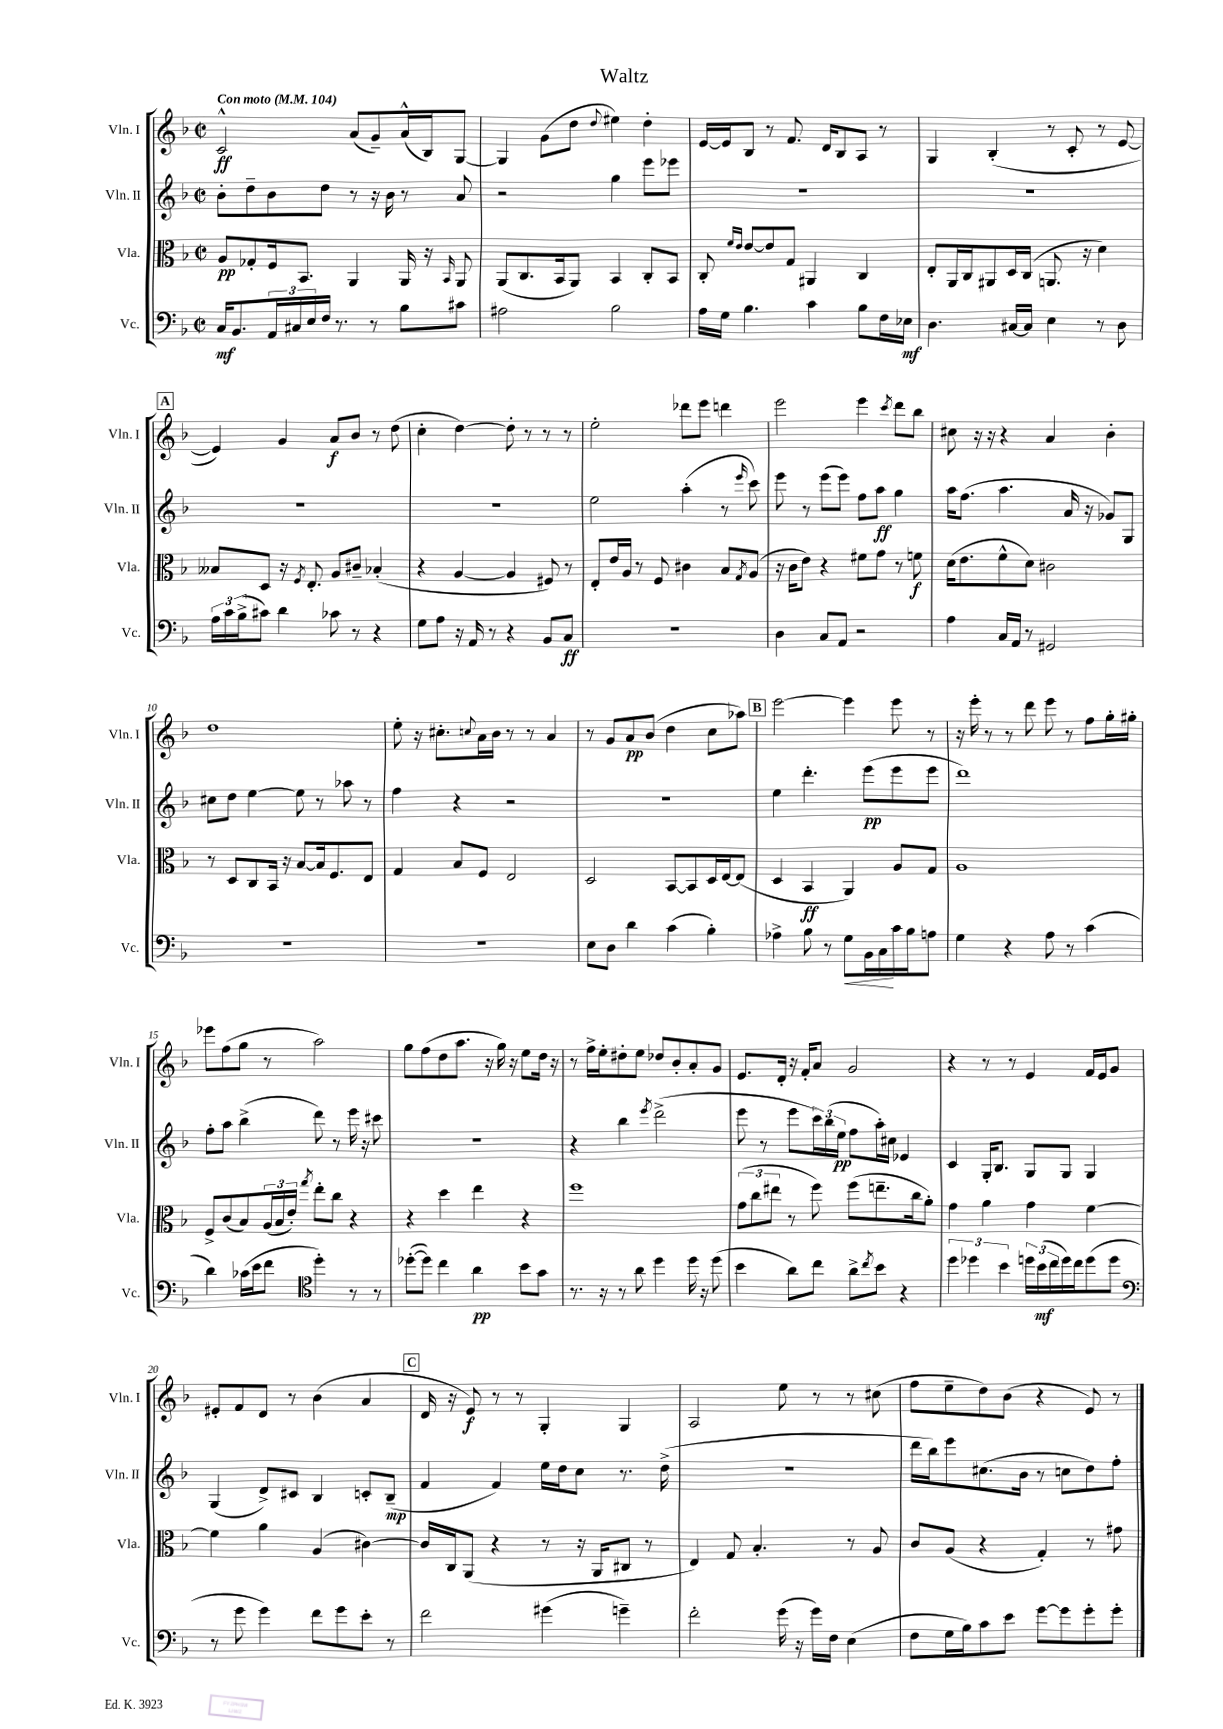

**kern	**dynam	**kern	**dynam	**kern	**dynam	**kern	**dynam
*part4	*part4	*part3	*part3	*part2	*part2	*part1	*part1
*staff4	*staff4	*staff3	*staff3	*staff2	*staff2	*staff1	*staff1
*I"Vc.	*	*I"Vla.	*	*I"Vln. II	*	*I"Vln. I	*
*I'Vc.	*	*I'Vla.	*	*I'Vln. II	*	*I'Vln. I	*
*clefF4	*	*clefC3	*	*clefG2	*	*clefG2	*
*k[b-]	*	*k[b-]	*	*k[b-]	*	*k[b-]	*
*M2/2	*	*M2/2	*	*M2/2	*	*M2/2	*
*met(c|)	*	*met(c|)	*	*met(c|)	*	*met(c|)	*
*MM104	*	*MM104	*	*MM104	*	*MM104	*
=1	=1	=1	=1	=1	=1	=1	=1
!	!	!	!	!	!	!LO:TX:a:B:t=Con moto	!
16C/KL	mf	8A/L	pp	8b-'\L	.	2c^^/	ff
8.BB-/	.	.	.	.	.	.	.
.	.	8G-X'/	.	8dd~\	.	.	.
24AA/L	.	16F/k	.	8b-\	.	.	.
24C#X/	.	.	.	.	.	.	.
.	.	8.BB-/J	.	.	.	.	.
24E/	.	.	.	.	.	.	.
16F/JJ	.	.	.	8dd\J	.	.	.
8.r	.	.	.	.	.	.	.
.	.	4AA/	.	8r	.	(8a/L	.
8r	.	.	.	16r	.	8g~/)	.
.	.	.	.	16b-\	.	.	.
8B-\L	.	16AA/	.	8r	.	(16a^^/L	.
.	.	16r	.	.	.	16B-/J)	.
.	.	16qqBB-/	.	.	.	.	.
8c#X\J	.	8AA/	.	8a/	.	[8G/J	.
=2	=2	=2	=2	=2	=2	=2	=2
2A#X\	.	(8AA/L	.	2r	.	4G/]	.
.	.	8.C/	.	.	.	.	.
.	.	.	.	.	.	(8g\L	.
.	.	16BB-/k	.	.	.	.	.
.	.	8AA/J)	.	.	.	8dd\J	.
.	.	.	.	.	.	8qqdd/	.
2B-\	.	4BB-/	.	4gg\	.	4ee#X\)	.
.	.	8C'/L	.	8eee\L	.	4dd'\	.
.	.	8BB-/J	.	8eee-X\J	.	.	.
=3	=3	=3	=3	=3	=3	=3	=3
16A\LL	.	8C'/	.	1r	.	[16e/LL	.
16G\JJ	.	.	.	.	.	16e/J]	.
.	.	16qqf/LL	.	.	.	.	.
.	.	16qqe/JJ	.	.	.	.	.
4.B-\	.	[8e/L	.	.	.	8B-/J	.
.	.	8e/]	.	.	.	8r	.
.	.	8G/J	.	.	.	8.f/	.
4c\	.	4AA#X/	.	.	.	.	.
.	.	.	.	.	.	16d/KL	.
.	.	.	.	.	.	8B-/	.
8B-\L	.	4C/	.	.	.	8A/J	.
16F\L	.	.	.	.	.	8r	.
16E-X\JJ	mf	.	.	.	.	.	.
=4	=4	=4	=4	=4	=4	=4	=4
4.D\	.	8E'/L	.	1r	.	4G/	.
.	.	16AA/L	.	.	.	.	.
.	.	16C/J	.	.	.	.	.
.	.	8AA#X/	.	.	.	(4B-'/	.
[16C#X/LL	.	16D/L	.	.	.	.	.
16C#/JJ]	.	(16C/JJ	.	.	.	.	.
4E\	.	8.AAn/	.	.	.	8r	.
.	.	.	.	.	.	8c'/	.
.	.	16r	.	.	.	.	.
8r	.	4d\)	.	.	.	8r	.
8D\	.	.	.	.	.	[8e/	.
!!LO:LB:g=z
!!LO:REH:place=s1:t=A
=5	=5	=5	=5	=5	=5	=5	=5
24A\LL	.	8B--X/L	.	1r	.	4e/])	.
24c\	.	.	.	.	.	.	.
(24B-^\J	.	.	.	.	.	.	.
8c#X\J)	.	8D/J	.	.	.	.	.
4d\	.	16r	.	.	.	4g/	.
.	.	8qF/	.	.	.	.	.
.	.	8.E'/	.	.	.	.	.
8c-X\	.	8A/L	.	.	.	8a/L	f
8r	.	8c#X~/J	.	.	.	8b-/J	.
4r	.	(4B-X'/	.	.	.	8r	.
.	.	.	.	.	.	(8dd\	.
=6	=6	=6	=6	=6	=6	=6	=6
8G\L	.	4r	.	1r	.	4cc'\	.
8A\J	.	.	.	.	.	.	.
16r	.	[4A/	.	.	.	[4dd\)	.
16AA/	.	.	.	.	.	.	.
8r	.	.	.	.	.	.	.
4r	.	4A/]	.	.	.	8dd'\]	.
.	.	.	.	.	.	8r	.
8BB-/L	.	8F#X/)	.	.	.	8r	.
8C/J	ff	8r	.	.	.	8r	.
=7	=7	=7	=7	=7	=7	=7	=7
1r	.	8E'/L	.	2ee\	.	2ee'\	.
.	.	16e/L	.	.	.	.	.
.	.	16A/JJ	.	.	.	.	.
.	.	8r	.	.	.	.	.
.	.	8F/	.	.	.	.	.
.	.	4c#X\	.	(4aa'\	.	8ddd-X\L	.
.	.	.	.	.	.	8eee\J	.
.	.	8B-/L	.	8r	.	4dddn\	.
.	.	8qG/	.	16qqeee/	.	.	.
.	.	(8A/J	.	8ccc\)	.	.	.
=8	=8	=8	=8	=8	=8	=8	=8
4D\	.	16r	.	8eee\	.	2eee\	.
.	.	16c\KL	.	.	.	.	.
.	.	8e\J)	.	8r	.	.	.
8C/L	.	4r	.	(8eee\L	.	.	.
8AA/J	.	.	.	8eee\J)	.	.	.
2r	.	8f#X\L	.	8ff\L	.	4eee\	.
.	.	8g\J	.	8aa\J	ff	.	.
.	.	.	.	.	.	8qccc/	.
.	.	8r	.	4gg\	.	8ddd\L	.
.	.	8fn\	f	.	.	8bb-\J	.
=9	=9	=9	=9	=9	=9	=9	=9
4A\	.	(16d\KL	.	16aa\KL	.	8cc#X\	.
.	.	8.e\	.	(8.ff\J	.	.	.
.	.	.	.	.	.	16r	.
.	.	.	.	.	.	16r	.
16C/LL	.	8f^^\	.	4.aa\	.	4r	.
16AA/JJ	.	.	.	.	.	.	.
8r	.	8d\J)	.	.	.	.	.
2GG#X/	.	2c#X\	.	.	.	4a/	.
.	.	.	.	16a/	.	.	.
.	.	.	.	16r	.	.	.
.	.	.	.	8g-X/L)	.	4b-'\	.
.	.	.	.	8G/J	.	.	.
!!LO:LB:g=z
=10	=10	=10	=10	=10	=10	=10	=10
1r	.	8r	.	8cc#X\L	.	1dd	.
.	.	8D/L	.	8dd\J	.	.	.
.	.	8C/	.	[4ee\	.	.	.
.	.	16BB-/Jk	.	.	.	.	.
.	.	16r	.	.	.	.	.
.	.	[8B-/L	.	8ee\]	.	.	.
.	.	16B-/k]	.	8r	.	.	.
.	.	8.F/	.	.	.	.	.
.	.	.	.	8aa-X\	.	.	.
.	.	8E/J	.	8r	.	.	.
=11	=11	=11	=11	=11	=11	=11	=11
1r	.	4G/	.	4ff\	.	8ee'\	.
.	.	.	.	.	.	16r	.
.	.	.	.	.	.	8.cc#X'\L	.
.	.	8B-/L	.	4r	.	.	.
.	.	.	.	.	.	8qqccn/	.
.	.	8F/J	.	.	.	16a\L	.
.	.	.	.	.	.	16b-\JJ	.
.	.	2E/	.	2r	.	8r	.
.	.	.	.	.	.	8r	.
.	.	.	.	.	.	4a/	.
=12	=12	=12	=12	=12	=12	=12	=12
8E\L	.	2D/	.	1r	.	8r	.
8D\J	.	.	.	.	.	8g/L	.
4d\	.	.	.	.	.	8a/	pp
.	.	.	.	.	.	(8b-/J	.
(4c\	.	[8BB-/L	.	.	.	4dd\	.
.	.	8BB-/]	.	.	.	.	.
4B-'\)	.	16D/L	.	.	.	8cc\L	.
.	.	[16E/J	.	.	.	.	.
.	.	(8E/J]	.	.	.	8aa-X\J)	.
!!LO:REH:place=s1:t=B
=13	=13	=13	=13	=13	=13	=13	=13
4A-X^\	.	4D/	.	4ee\	.	[2eee\	.
8B-\	.	4BB-/	ff	4.ddd'\	.	.	.
8r	.	.	.	.	.	.	.
!	!LO:HP:b	!	!	!	!	!	!
8G\L	<	4AA/)	.	.	.	4eee\]	.
16BB-\L	.	.	.	(8eee\L	pp	.	.
16C\	.	.	.	.	.	.	.
16c\	[	8A/L	.	8eee\	.	8eee\	.
16B-\J	.	.	.	.	.	.	.
8An\J	.	8G/J	.	8eee\J	.	8r	.
=14	=14	=14	=14	=14	=14	=14	=14
4G\	.	1A	.	1ddd)	.	16r	.
.	.	.	.	.	.	16eee'\	.
.	.	.	.	.	.	8r	.
4r	.	.	.	.	.	8r	.
.	.	.	.	.	.	8ddd\	.
8A\	.	.	.	.	.	8eee\	.
8r	.	.	.	.	.	8r	.
(4c\	.	.	.	.	.	8ff\L	.
.	.	.	.	.	.	16gg'\L	.
.	.	.	.	.	.	16gg#X'\JJ	.
!!LO:LB:g=z
=15	=15	=15	=15	=15	=15	=15	=15
4d\)	.	8F^/L	.	8ff'\L	.	8eee-X\L	.
.	.	(8c/	.	8aa\J	.	(8ff\	.
(16c-X\LL	.	8B-/)	.	(4bb-^\	.	8gg\J	.
16e\J	.	.	.	.	.	.	.
8f\J	.	(24A/L	.	.	.	8r	.
.	.	24B-/	.	.	.	.	.
.	.	24e'/JJ)	.	.	.	.	.
*clefC4	*	*	*	*	*	*	*
.	.	8qgg/	.	.	.	.	.
4dd'\)	.	8ee'\L	.	8ddd\)	.	2aa\)	.
.	.	8cc\J	.	8r	.	.	.
8r	.	4r	.	16eee\	.	.	.
.	.	.	.	16r	.	.	.
8r	.	.	.	8ccc#X\	.	.	.
=16	=16	=16	=16	=16	=16	=16	=16
([8dd-X'\L	.	4r	.	1r	.	8gg\L	.
8dd-\J])	.	.	.	.	.	(8ff\	.
4cc\	.	4dd\	.	.	.	8dd\	.
.	.	.	.	.	.	8.aa\J	.
4a\	pp	4ee\	.	.	.	.	.
.	.	.	.	.	.	16r	.
.	.	.	.	.	.	16gg\)	.
.	.	.	.	.	.	16r	.
8b-\L	.	4r	.	.	.	8ee\L	.
8g\J	.	.	.	.	.	16dd\Jk	.
.	.	.	.	.	.	16r	.
=17	=17	=17	=17	=17	=17	=17	=17
8.r	.	1ff	.	4r	.	8r	.
.	.	.	.	.	.	16ff^\LL	.
16r	.	.	.	.	.	16ee'\J	.
8r	.	.	.	4bb-\	.	8dd#X'\	.
8a\	.	.	.	.	.	8ee\J	.
.	.	.	.	8qeee/	.	.	.
4dd\	.	.	.	(2ddd^\	.	8dd-X/L	.
.	.	.	.	.	.	8b-'/	.
16dd\	.	.	.	.	.	8a'/	.
16r	.	.	.	.	.	.	.
(8dd\	.	.	.	.	.	8g/J	.
=18	=18	=18	=18	=18	=18	=18	=18
4b-\	.	(12g\L	.	8eee\	.	8.e/L	.
.	.	12cc\	.	.	.	.	.
.	.	.	.	8r	.	.	.
.	.	12ee#X\J	.	.	.	.	.
.	.	.	.	.	.	16d'/Jk	.
8a\L)	.	8r	.	8eee\L	.	16r	.
.	.	.	.	.	.	16f'/KL	.
8cc\J	.	8ff\)	.	24ccc\L)	.	8a/J	.
.	.	.	.	(24bb-\	.	.	.
.	.	.	.	24ee\JJ	pp	.	.
8a^\L	.	(8ff\L	.	8ff\L	.	2g/	.
8qcc/	.	.	.	.	.	.	.
8b-\J	.	8.een~\	.	16aa'\L)	.	.	.
.	.	.	.	16cc#X\JJ	.	.	.
4r	.	.	.	4e-X/	.	.	.
.	.	16cc\k	.	.	.	.	.
.	.	8a'\J)	.	.	.	.	.
=19	=19	=19	=19	=19	=19	=19	=19
6dd\	.	4g\	.	4c/	.	4r	.
6dd-X\	.	.	.	.	.	.	.
.	.	4a\	.	16G'/KL	.	8r	.
.	.	.	.	8.B-/J	.	.	.
6b-\	.	.	.	.	.	.	.
.	.	.	.	.	.	8r	.
24ddn\LL	.	4g\	.	8G/L	.	4e/	.
(24b-\	mf	.	.	.	.	.	.
24cc\	.	.	.	.	.	.	.
16dd\)	.	.	.	8G/J	.	.	.
16cc\J	.	.	.	.	.	.	.
(8dd\	.	[4f\	.	4G/	.	16f/LL	.
.	.	.	.	.	.	16e/J	.
8dd\J	.	.	.	.	.	8g/J	.
!!LO:LB:g=z
=20	=20	=20	=20	=20	=20	=20	=20
*clefF4	*	*	*	*	*	*	*
8r	.	4f\]	.	(4G/	.	8e#X'/L	.
8g\	.	.	.	.	.	8f/	.
4g\)	.	4a\	.	8d^/L)	.	8d/J	.
.	.	.	.	8c#X/J	.	8r	.
8f\L	.	(4A/	.	4B-/	.	(4b-\	.
8g\	.	.	.	.	.	.	.
8e'\J	.	[4c#X\)	.	8cn'/L	.	4a/	.
8r	.	.	.	(8B-~/J	mp	.	.
!!LO:REH:place=s1:t=C
=21	=21	=21	=21	=21	=21	=21	=21
2f\	.	16c#/LL]	.	4f/	.	16d/	.
.	.	16C/J	.	.	.	16r	.
.	.	(8AA/J	.	.	.	8e/)	f
.	.	4r	.	4f/)	.	8r	.
.	.	.	.	.	.	8r	.
(4g#X\	.	8r	.	16ee\LL	.	4G'/	.
.	.	.	.	16dd\J	.	.	.
.	.	16r	.	8cc\J	.	.	.
.	.	16AA/KL	.	.	.	.	.
4gn~\)	.	8C#X/J	.	8.r	.	4G/	.
.	.	8r	.	.	.	.	.
.	.	.	.	(16dd^\	.	.	.
=22	=22	=22	=22	=22	=22	=22	=22
2f'\	.	4E/)	.	1r	.	2A/	.
.	.	8G/	.	.	.	.	.
.	.	4.B-'/	.	.	.	.	.
(16g\	.	.	.	.	.	8ee\	.
16r	.	.	.	.	.	.	.
16g\LL)	.	.	.	.	.	8r	.
16F\JJ	.	.	.	.	.	.	.
(4E\	.	8r	.	.	.	8r	.
.	.	8A/	.	.	.	(8cc#X\	.
=23	=23	=23	=23	=23	=23	=23	=23
8F\L	.	8c/L	.	16ddd\LL	.	8ff\L	.
.	.	.	.	16bb-\J)	.	.	.
16G\L	.	(8A/J	.	8eee\	.	8ee~\	.
16B-\J)	.	.	.	.	.	.	.
8c\	.	4r	.	(8.cc#X\	.	8dd\)	.
8e\J	.	.	.	.	.	(8b-\J	.
.	.	.	.	16b-\Jk	.	.	.
[8g\L	.	4G'/)	.	8r	.	4r	.
8g\]	.	.	.	8ccn\L	.	.	.
8g'\	.	8r	.	8dd\)	.	8e/)	.
8g'\J	.	8g#X\	.	8ff'\J	.	8r	.
==	==	==	==	==	==	==	==
*-	*-	*-	*-	*-	*-	*-	*-
